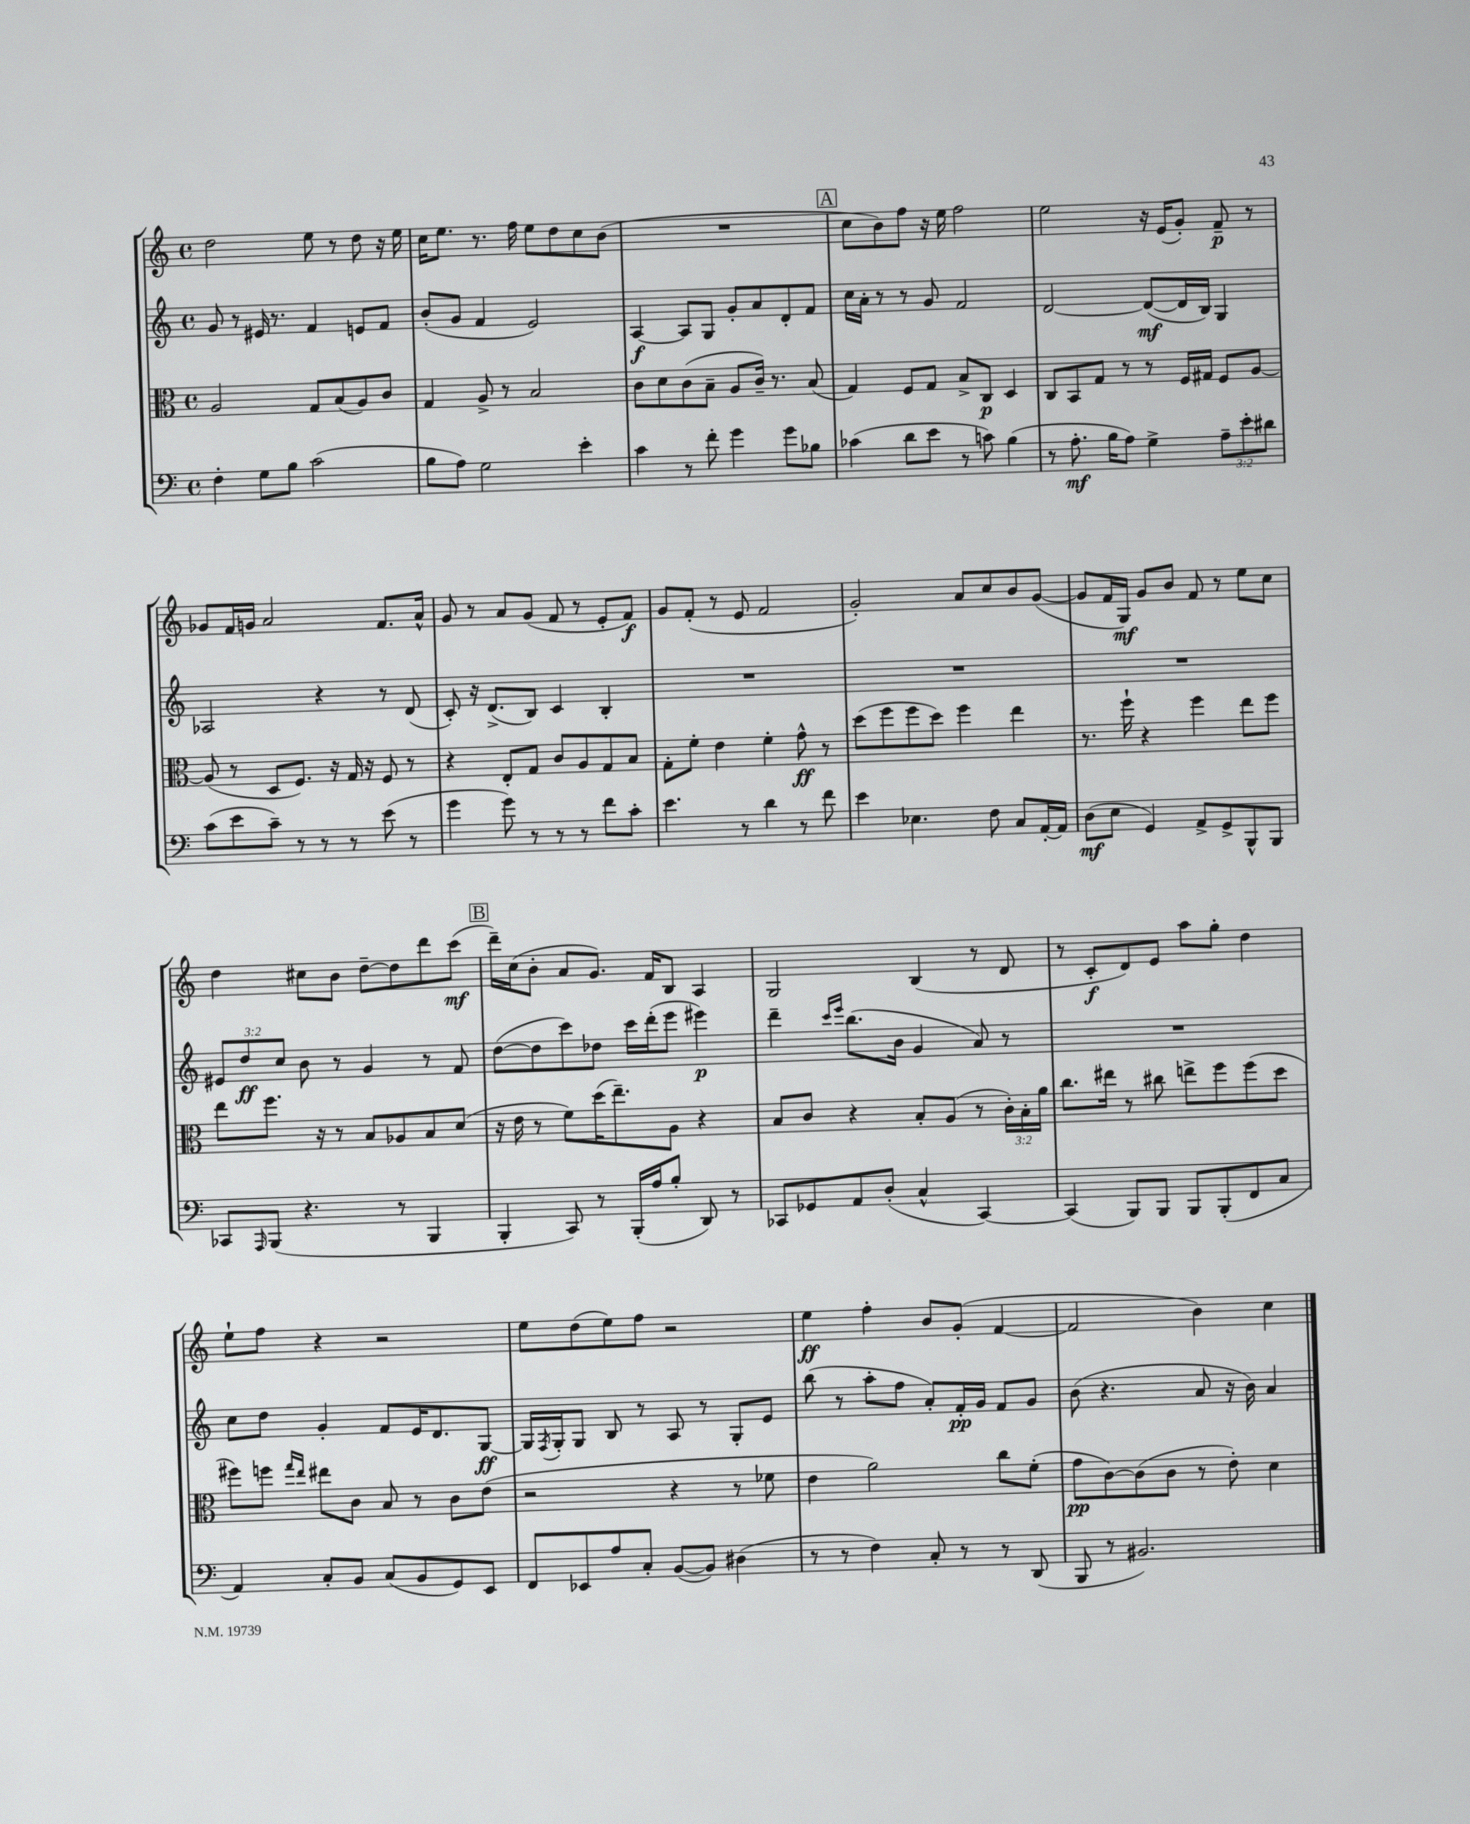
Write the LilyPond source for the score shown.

<<
\new StaffGroup <<
\new Staff = "s0" {
    \clef treble \key c \major \defaultTimeSignature \time 4/4
    d''2 e''8 r8 d''8 r16 e''16 |
    c''16 e''8. r8. f''16 e''8 d''8 c''8 b'8( |
    R1 |
    \mark \markup { \box "A" } c''8 b'8) f''8 r16 e''16 f''2 |
    e''2 r16 e'16( g'8-.) f'8--\p r8 |
    ges'8 f'16 g'16 a'2 f'8. a'16-^ |
    g'8 r8 a'8 g'8( f'8 r8 e'8-. f'8\f) |
    g'8 f'8-.( r8 e'8 f'2 |
    g'2-.) a'8 c''8 b'8 g'8~( |
    g'8 f'16 g16\mf) g'8 b'8 f'8 r8 e''8 c''8 |
    d''4 cis''8 b'8 d''8~-- d''8 d'''8 c'''8\mf( |
    \mark \markup { \box "B" } d'''16--) c''16( b'8-. a'8 g'8.) f'16 b8 a4 |
    g2 b4( r8 d'8 |
    r8 c'8-.\f d'8) e'8 a''8 g''8-. d''4 |
    e''8-! f''8 r4 r2 |
    e''8 d''8( e''8) f''8 r2 |
    e''4\ff f''4-. b'8 g'8-.( f'4~ |
    f'2 b'4) c''4 \bar "|." |
}
\new Staff = "s1" {
    \clef treble \key c \major \defaultTimeSignature \time 4/4 \override Staff.TupletNumber.text = #tuplet-number::calc-fraction-text
    g'8 r8 eis'16 r8. f'4 e'8 f'8 |
    b'8-.( g'8 f'4 e'2) |
    a4~\f a8 g8 g'8-. a'8 d'8-. f'8 |
    \mark \markup { \box "A" } c''16 a'16-. r8 r8 g'8 f'2 |
    d'2~ d'8~\mf( d'16 b16) g4 |
    aes2 r4 r8 d'8( |
    c'8-.) r16 d'8.->( b8) c'4 b4-. |
    R1 |
    R1 |
    R1 |
    \tuplet 3/2 { eis'8 d''8\ff c''8 } b'8 r8 g'4 r8 f'8 |
    \mark \markup { \box "B" } d''8~( d''8 c'''8) des''8 c'''16 d'''16-.( e'''8 eis'''4\p) |
    d'''4-- \grace { c'''16 e'''16 } b''8.( b'16 g'4 a'8) r8 |
    R1 |
    c''8 d''8 g'4-. f'8 e'16 d'8. g8~\ff |
    g16 \acciaccatura { f8 } g16-. g8 b8 r8 a8 r8 g8-. e'8 |
    b''8( r8 a''8-. f''8 a'8-.) f'16-.\pp g'16 f'8 g'8 |
    b'8( r4. a'8 r16 b'16) a'4 \bar "|." |
}
\new Staff = "s2" {
    \clef alto \key c \major \defaultTimeSignature \time 4/4 \override Staff.TupletNumber.text = #tuplet-number::calc-fraction-text
    a2 g8 b8( a8) c'8 |
    g4 a8-> r8 b2 |
    c'8 d'8 c'8( b8-- a8 c'16--) r8. b8( |
    \mark \markup { \box "A" } g4) f8 g8 b8-> c8\p d4 |
    c8 b,8 g8 r8 r8 f16 gis16 f8 a8~ |
    a8( r8 d8 f8.) r16 g16 r16 f8 r8 |
    r4 e8-. g8 c'8 a8 g8 b8 |
    g8-. f'8-. e'4 f'4-. g'8-^\ff r8 |
    d''8( f''8 f''8 d''8) f''4 e''4 |
    r8. f''16-! r4 f''4 e''8 f''8 |
    e''8 f''8. r16 r8 b8 aes8 b8 d'8( |
    \mark \markup { \box "B" } r16 e'16 r8 f'8) d''16( e''8.--) a8 r4 |
    b8 c'8 r4 b8-. a8( r8 \tuplet 3/2 { c'16-.) b16-. a'16 } |
    c''8. eis''16 r8 cis''8 e''8-> f''8 f''8( d''8 |
    fis''8) f''8 \grace { g''16 e''16 } eis''8 c'8 b8 r8 c'8 e'8( |
    r2 r4 r8 fes'8 |
    e'4 a'2) c''8 f'8-.( |
    g'8\pp c'8~) c'8( c'8 r8 e'8-.) d'4 \bar "|." |
}
\new Staff = "s3" {
    \clef bass \key c \major \defaultTimeSignature \time 4/4 \override Staff.TupletNumber.text = #tuplet-number::calc-fraction-text
    f4-. g8 b8 c'2( |
    b8 a8) g2 e'4-. |
    c'4 r8 f'8-. g'4 g'8 bes8 |
    \mark \markup { \box "A" } ces'4( d'8 e'8 r8 c'8) b4( |
    r8 a8.-.\mf b16 a8) g4-> \tuplet 3/2 { a8-- e'8-. dis'8 } |
    c'8( e'8 c'8--) r8 r8 r8 e'8( r8 |
    g'4 g'8) r8 r8 r8 f'8 c'8-. |
    e'4. r8 d'4 r8 f'8 |
    e'4 ees4. f8 c8 a,16~-. a,16 |
    d8\mf( e8 g,4) a,8-> g,8-> b,,8-^ b,,8 |
    ces,8 \grace { a,,16 } b,,8( r4. r8 b,,4 |
    \mark \markup { \box "B" } b,,4-. c,8) r8 b,,16-.( a16 b8-. d,8) r8 |
    ces,8 ges,8 a,8 d8-.( c4-^ ces,4~) |
    ces,4( b,,8) b,,8 b,,8 b,,8-.( f,8 c8 |
    a,4) c8-. b,8 c8( b,8 g,8) e,8 |
    f,8 ees,8 a8 c8-. b,8~( b,8) dis4( |
    r8 r8 f4) c8-. r8 r8 d,8( |
    b,,8 r8 bis,2.) \bar "|." |
}
>>
>>
\layout { \context { \Score \remove "Bar_number_engraver" } }
